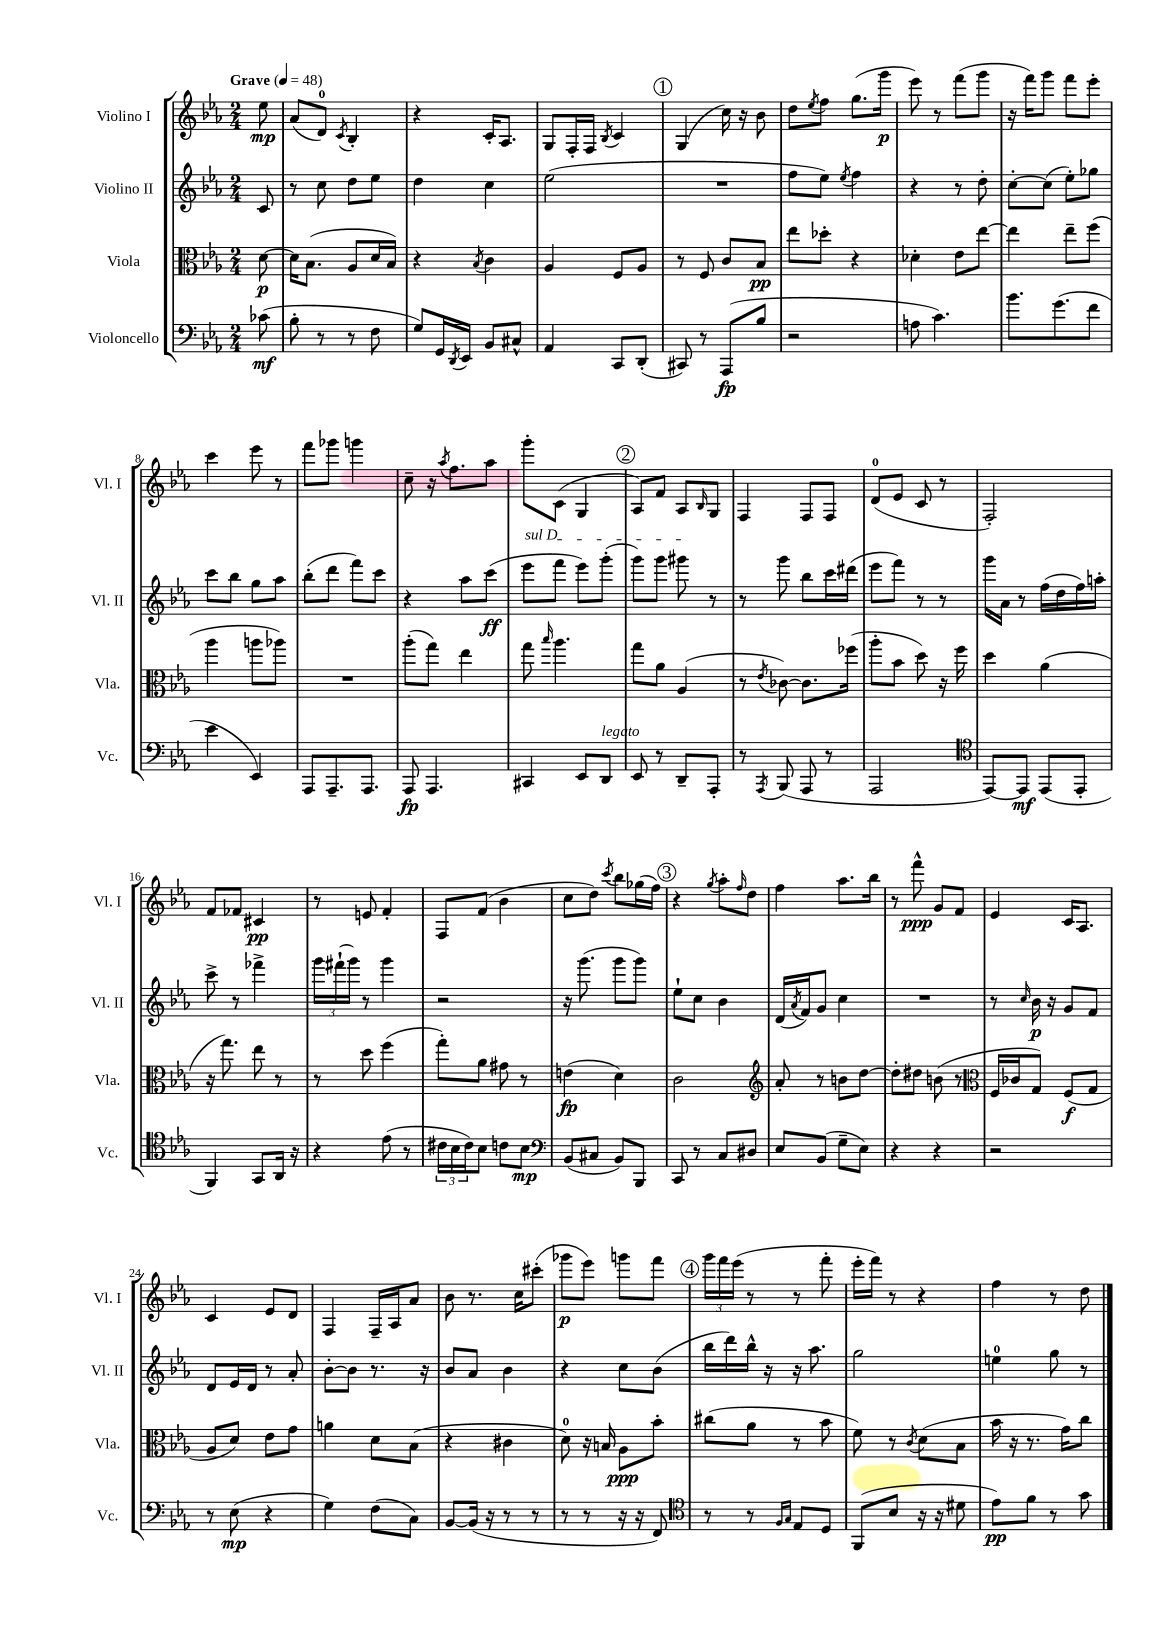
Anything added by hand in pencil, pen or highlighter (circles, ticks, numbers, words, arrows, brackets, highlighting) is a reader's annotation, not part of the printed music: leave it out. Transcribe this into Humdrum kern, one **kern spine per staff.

**kern	**kern	**kern	**kern
*staff4	*staff3	*staff2	*staff1
*clefF4	*clefC3	*clefG2	*clefG2
*k[b-e-a-]	*k[b-e-a-]	*k[b-e-a-]	*k[b-e-a-]
*M2/4	*M2/4	*M2/4	*M2/4
*MM48	*MM48	*MM48	*MM48
(8c-\	[8d\	8c/	8ee-\
=	=	=	=
8B-'\	16d\]LK	8r	(8a-/L
.	(8.B-\J	.	.
8r	.	8cc\	8d/J)
.	.	.	8qc/
8r	8A-/L	8dd\L	4B-'/
8F\	16d/L	8ee-\J	.
.	16B-/JJ)	.	.
=	=	=	=
8G/L)	4r	4dd\	4r
16GG/L	.	.	.
8qDD/	.	.	.
16EE-/JJ	.	.	.
.	8qB-/	.	.
8BB-/L	4c\	4cc\	16c'/LK
.	.	.	8.A-/J
8C#^^/J	.	.	.
=	=	=	=
4AA-/	4A-/	(2ee-\	8G/L
.	.	.	16F'/L
.	.	.	16F/JJ
.	.	.	8qB-/
8CC/L	8F/L	.	4c/
(8DD'/J	8A-/J	.	.
=	=	=	=
8CC#/)	8r	2r	(4G/
8r	8F/	.	.
(8AAA-/L	8c/L	.	16cc\)
.	.	.	16r
8B-/J	8B-/J	.	8b-\
=	=	=	=
2r	8ee-\L	8ff\L	8dd\L
.	.	.	8qee-/
.	8dd-'\J	8ee-\J)	8ff\J
.	.	8qee-/	.
.	4r	4ff\	(8.gg\L
.	.	.	16ggg\Jk
=	=	=	=
8A\	4d-'\	4r	8eee-\)
4.c\)	.	.	8r
.	8e-\L	8r	(8fff\L
.	[8ee-\J	8dd'\	8ggg\J
=	=	=	=
8.b-\L	4ee-\]	[8cc'\L	16r
.	.	.	16fff\LK)
.	.	(8cc\]J	8ggg\J
(8.g\	.	.	.
.	8ee-~\L	8ee-'\L)	8fff\L
8f\J	(8ff\J	8gg-\J	8eee-'\J
=	=	=	=
4e-\	4aa-\	8ccc\L	4ccc\
.	.	8bb-\J	.
4EE-/)	8aa\L	8gg\L	8eee-\
.	8aa-\J)	8aa-\J	8r
=	=	=	=
8AAA-/L	2r	(8bb-'\L	8fff\L
8.AAA-~/	.	8ddd\J	8ggg-\J
.	.	8fff\L)	4ggg\
8.AAA-/J	.	.	.
.	.	8ccc\J	.
=	=	=	=
8AAA-/	(8aa-'\L	4r	8cc~\
4.AAA-/	8gg\J)	.	16r
.	.	.	8qaa-/
.	.	.	8.ff\L
.	4ee-\	8aa-\L	.
.	.	(8ccc\J	8aa-\J
=	=	=	=
4CC#/	8gg\	8eee-\L	8ggg'\L
.	16qqbb-/	.	.
.	4.aa-\	8fff\J	(8c\J
8EE-/L	.	8eee-\L)	4G/
8DD/J	.	(8ggg'\J	.
=	=	=	=
8EE-/	8gg\L	8ggg\L)	8A-/L)
8r	8a-\J	8ggg\J	8f/J
8DD~/L	(4A-/	8ggg#\	8A-/L
.	.	.	16qqB-/
8AAA-'/J	.	8r	8G/J
=	=	=	=
8r	8r	8r	4F/
8qAAA-/	8qe-/	.	.
(8BBB-/	[8c-\)	8ggg\	.
8AAA-/	8.c-\]L	8bb-\L	8F/L
8r	.	16ccc\L	8F/J
.	(16ff-\Jk	(16ddd#\JJ	.
=	=	=	=
2AAA-/	8aa-'\L	8eee-\L	(8d/L
.	8b-\J	8fff\J)	8e-/J
.	8dd\)	8r	8c/
.	16r	8r	8r
.	16ff\	.	.
=	=	=	=
*clefC4	*	*	*
[8EE-/L)	4dd\	16ggg\LL	2F'/)
.	.	16a-\JJ	.
8EE-/]J	.	8r	.
(8EE-/L	(4a-\	(16ff\LL	.
.	.	16dd\	.
8EE-'/J	.	16ff\)	.
.	.	16aa'\JJ	.
=	=	=	=
4FF/)	16r	8ccc^\	8f/L
.	8.gg\)	.	.
.	.	8r	8f-/J
8GG/L	8ee-\	4fff-^\	4c#/
16AA-/Jk	8r	.	.
16r	.	.	.
=	=	=	=
4r	8r	24ggg\LL	8r
.	.	(24fff#`\	.
.	.	24ggg\JJ)	.
.	8dd\	8r	8e/
(8e-\	(4ff\	4ggg\	4f'/
8r	.	.	.
=	=	=	=
24c#\LL	8gg'\L)	2r	8F/L
24B-\	.	.	.
24c#\J)	.	.	.
8B-\J	8a-\J	.	(8f/J
8c\L	8g#\	.	4b-\
8B-\J	8r	.	.
=	=	=	=
*clefF4	*	*	*
(8BB-/L	(4e\	16r	8cc\L
.	.	(8.ggg\	.
8C#/J	.	.	8dd\J)
.	.	.	8qccc/
8BB-/L)	4d\)	8ggg\L	8bb-\L
8BBB-/J	.	8ggg\J)	(16gg-\L
.	.	.	16ff\JJ)
=	=	=	=
8CC/	2c\	8ee-`\L	4r
8r	.	8cc\J	.
.	.	.	8qgg/
8C/L	.	4b-\	8aa-'\L
.	.	.	16qqff/
8D#/J	.	.	8dd\J
=	=	=	=
*	*clefG2	*	*
8E-/L	8a-'/	(16d/LL	4ff\
.	.	8qa-/	.
.	.	16f/J)	.
(8BB-/J	8r	8g/J	.
8G~\L	8b\L	4cc\	8.aa-\L
8E-\J)	[8dd\J	.	.
.	.	.	16bb-\Jk
=	=	=	=
4r	8dd'\]L	2r	8r
.	8dd#\J	.	8fff^^\
4r	(8b\	.	8g/L
.	8r	.	8f/J
=	=	=	=
*	*clefC3	*	*
2r	16F/LL	8r	4e-/
.	16c-/J	.	.
.	.	16qqcc/	.
.	8G/J)	16b-\	.
.	.	16r	.
.	(8F/L	8g/L	16c/LK
.	.	.	8.A-/J
.	8G/J	8f/J	.
=	=	=	=
8r	8A-/L	8d/L	4c/
(8E-\	8d/J)	16e-/L	.
.	.	16d/JJ	.
4r	8e-\L	8r	8e-/L
.	8g\J	8a-'/	8d/J
=	=	=	=
4G\)	4a\	[8b-'\L	4F/
.	.	8b-\]J	.
(8F\L	8d\L	8.r	16F~/LL
.	.	.	16A-/J
8C\J)	(8B-\J	.	8a-/J
.	.	16r	.
=	=	=	=
[8BB-/L	4r	8b-/L	8b-\
(16BB-/]Jk	.	8a-/J	8.r
16r	.	.	.
8r	4c#\	4b-\	.
.	.	.	16cc\LK
8r	.	.	(8ccc#'\J
=	=	=	=
8r	8d\)	4r	8ggg-\L
8r	16r	.	8eee-\J)
.	16B/	.	.
16r	8A-\L	8cc\L	8ggg\L
16r	.	.	.
8FF/)	8b-'\J	(8b-\J	8fff\J
=	=	=	=
*clefC4	*	*	*
8r	(8cc#\L	16bb-\LL	24ggg\LL
.	.	.	24fff\
.	.	16ddd\)	.
.	.	.	(24eee-\JJ
8r	8a-\J	16bb-^^\JJ	8r
.	.	16r	.
16qqF/LL	.	.	.
16qqG/JJ	.	.	.
8E-/L	8r	16r	8r
.	.	8.aa-\	.
8D/J	8b-\	.	8fff'\
=	=	=	=
(8FF/L	8f\)	2gg\	16eee-'\LL
.	.	.	16fff\JJ)
8B-/J	8r	.	8r
.	8qc/	.	.
16r	(8d\L	.	4r
16r	.	.	.
8d#\	8B-\J	.	.
=	=	=	=
8e-\L)	16b-\	4ee\	4ff\
.	16r	.	.
8f\J	8.r	.	.
8r	.	8gg\	8r
.	16g\LK)	.	.
8g\	8cc\J	8r	8dd\
==	==	==	==
*-	*-	*-	*-
